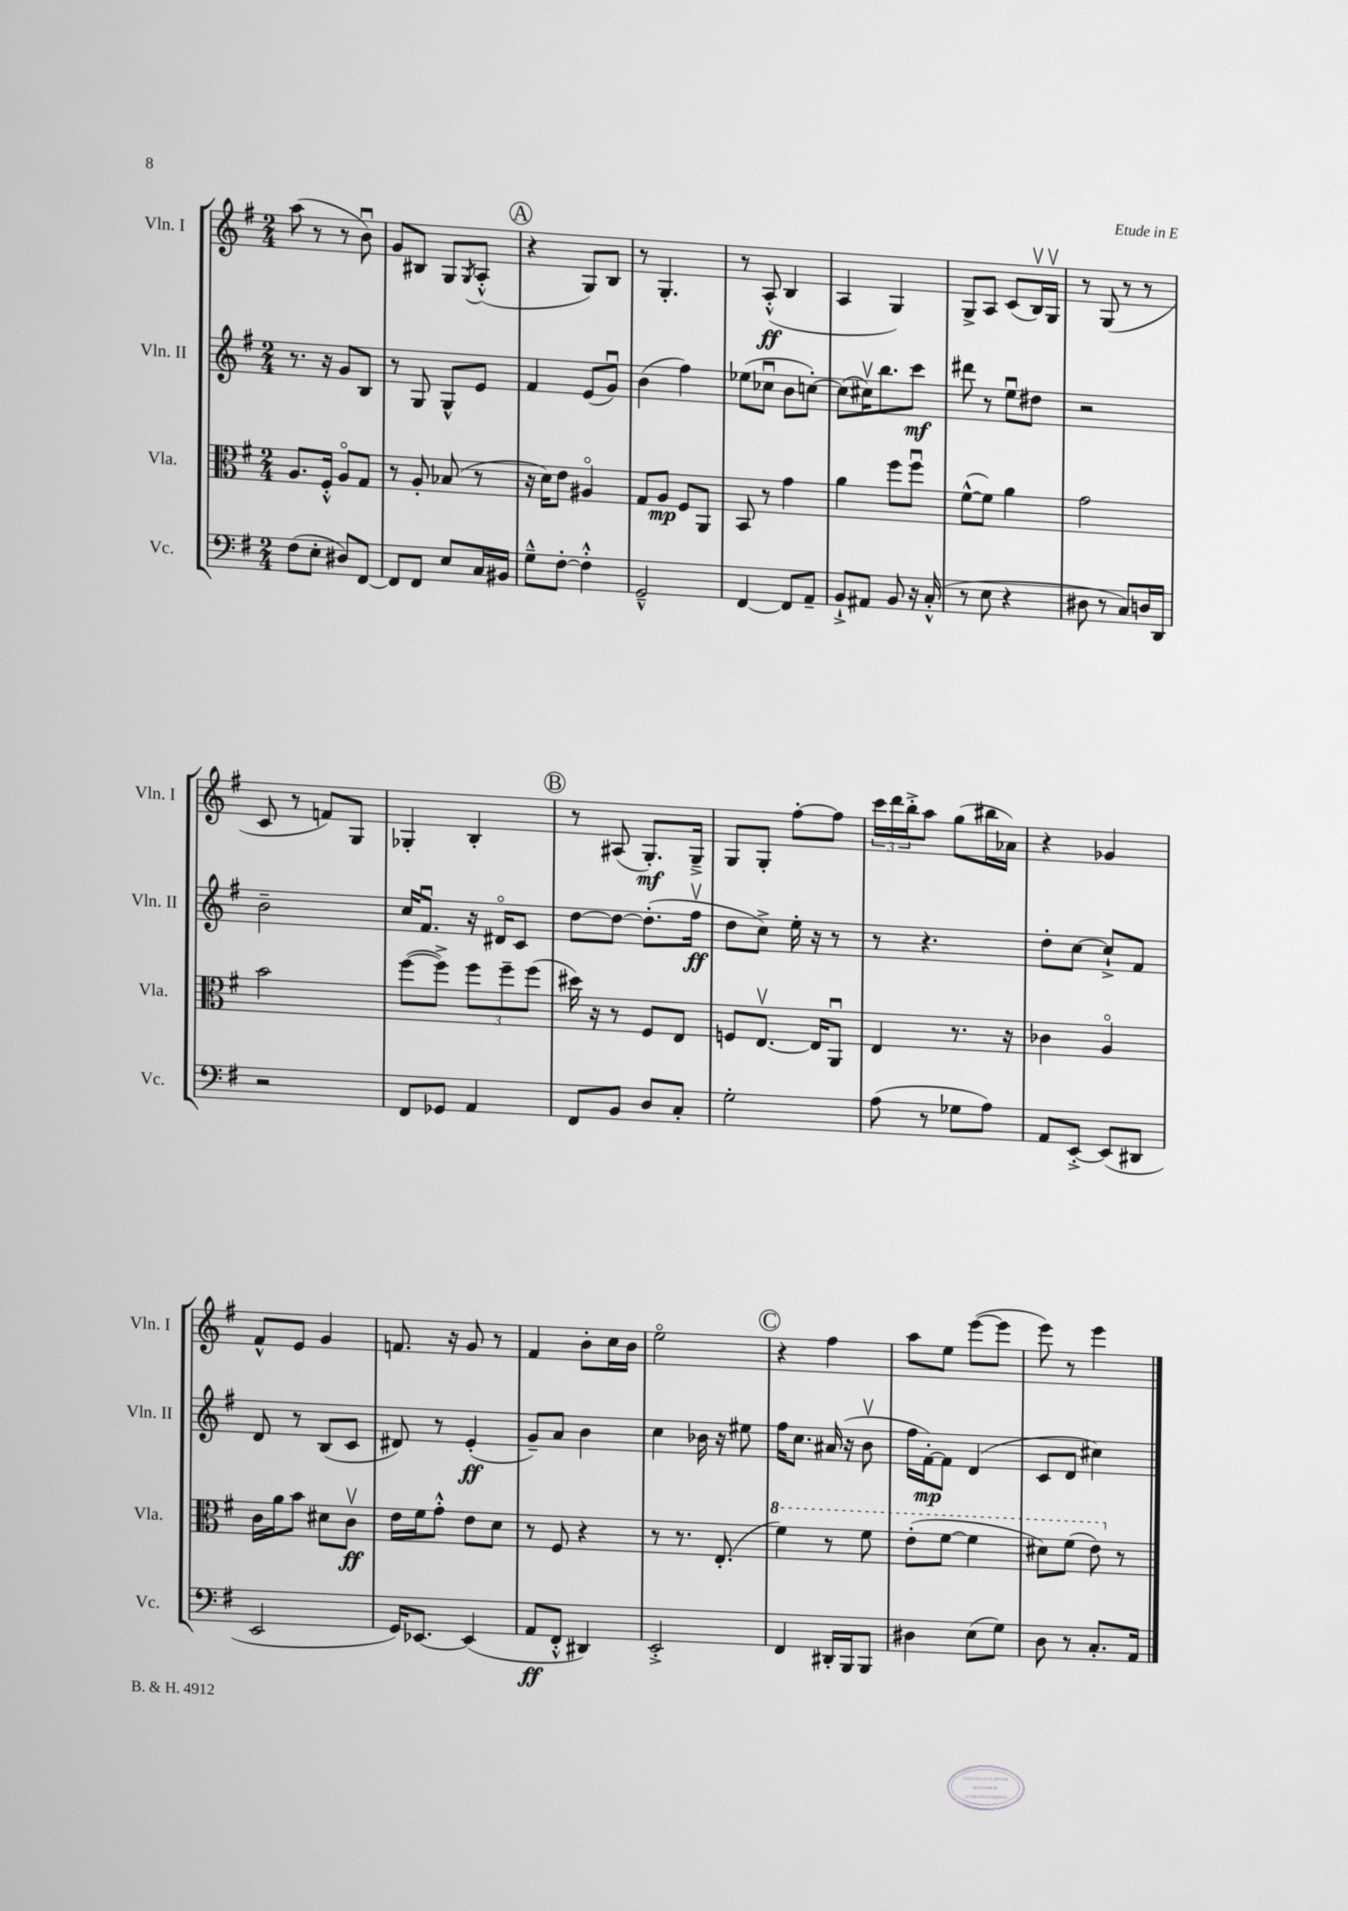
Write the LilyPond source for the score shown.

<<
\new StaffGroup <<
\new Staff = "s0" \with { instrumentName = "Vln. I" shortInstrumentName = "Vln. I" } {
    \clef treble \key g \major \numericTimeSignature \time 2/4
    a''8( r8 r8 b'8\downbow) |
    g'8 bis8 g8 \acciaccatura { g8 } a8-.-^( |
    \mark \markup { \circle "A" } r4 g8) b8 |
    r8 g4.-. |
    r8 a8-.-^\ff( b4 |
    a4 g4) |
    g8-> a8 c'8( b16\upbow) g16\upbow |
    r8 g8( r8 r8 |
    c'8 r8 f'8) g8 |
    ges4-. b4-. |
    \mark \markup { \circle "B" } r8 ais8( g8.-.\mf) g16---> |
    g8 g8-. fis''8~-. fis''8 |
    \tuplet 3/2 { c'''16 d'''16 b''16-.-> } a''8 g''8( bis''16 aes'16) |
    r4 ges'4 |
    fis'8-^ e'8 g'4 |
    f'8. r16 g'8 r8 |
    fis'4 b'8-. c''16 b'16 |
    e''2\flageolet |
    \mark \markup { \circle "C" } r4 fis''4 |
    a''8 e''8 e'''8~( e'''8 |
    e'''8) r8 e'''4 \bar "|." |
}
\new Staff = "s1" \with { instrumentName = "Vln. II" shortInstrumentName = "Vln. II" } {
    \clef treble \key g \major \numericTimeSignature \time 2/4
    r8. r16 g'8 b8 |
    r8 g8 g8-^ e'8 |
    \mark \markup { \circle "A" } fis'4 e'8( g'8\downbow) |
    b'4( fis''4) |
    ees''8( ces''8\downbow b'8 c''8~-.) |
    c''8( cis''16\upbow) b''8. c'''8\mf |
    dis'''8 r8 e''8\downbow dis''8 |
    r2 |
    b'2-- |
    c''16 fis'8.\downbow r16 dis'16\flageolet c'8 |
    \mark \markup { \circle "B" } d''8~ d''8~ d''8.-.( fis''16\upbow\ff |
    d''8 c''8->) e''16-. r16 r8 |
    r8 r4. |
    d''8-. c''8~ c''8-!-> fis'8 |
    d'8 r8 b8( c'8 |
    dis'8) r8 e'4-.\ff( |
    g'8--) a'8 b'4 |
    c''4 bes'16 r16 eis''8 |
    \mark \markup { \circle "C" } fis''16 c''8. ais'16( r16 b'8\upbow |
    fis''16 fis'16~-.\mp) fis'8 d'4( |
    c'8 d'8 cis''4) \bar "|." |
}
\new Staff = "s2" \with { instrumentName = "Vla." shortInstrumentName = "Vla." } {
    \clef alto \key g \major \numericTimeSignature \time 2/4
    a8. fis16-.-^ a8\flageolet g8 |
    r8 a8-. bes8( r8 |
    \mark \markup { \circle "A" } r16 d'16) e'8 ais4\flageolet |
    g8 a8\mp fis8 a,8 |
    b,8 r8 g'4 |
    a'4 fis''8 fis''8\downbow |
    fis'8~-^( fis'8) a'4 |
    g'2 |
    b'2 |
    fis''8~( fis''8->) \tuplet 3/2 { fis''8 fis''8-- fis''8( } |
    \mark \markup { \circle "B" } dis''16) r16 r8 fis8 e8 |
    f8 e8.~\upbow e16 a,8\downbow |
    e4 r8. r16 |
    ces'4 a4\flageolet |
    c'16 a'16 b'8 dis'8 c'8\upbow\ff |
    e'16 fis'16 g'8-.-^ e'8 d'8 |
    r8 fis8 r4 |
    r8 r8. e8.-.( |
    \mark \markup { \circle "C" } \ottava #1 fis''4) r8 fis''8 |
    e''8-.( fis''8~ fis''4 |
    dis''8) fis''8( e''8) \ottava #0 r8 \bar "|." |
}
\new Staff = "s3" \with { instrumentName = "Vc." shortInstrumentName = "Vc." } {
    \clef bass \key g \major \numericTimeSignature \time 2/4
    fis8( e8-. dis8) fis,8~ |
    fis,8 fis,8 e8 c16 bis,16 |
    \mark \markup { \circle "A" } g8---^ fis8~-. fis4-.-^ |
    g,2---^ |
    fis,4~ fis,8 a,8-- |
    b,8-!-> ais,8 b,8 r16 c16-.-^( |
    r8 e8 r4 |
    dis8 r8 c8) d16 d,16 |
    r2 |
    fis,8 ges,8 a,4 |
    \mark \markup { \circle "B" } fis,8 b,8 d8 c8-. |
    g2-. |
    a8( r8 ges8 a8) |
    a,8 e,8~-.-> e,8( dis,8 |
    e,2 |
    g,16) ees,8.~ ees,4( |
    a,8\ff fis,8-.-^ dis,4) |
    e,2-.-> |
    \mark \markup { \circle "C" } fis,4 dis,16-. b,,16 b,,8 |
    dis4 e8( g8) |
    d8 r8 c8.-. a,16 \bar "|." |
}
>>
>>
\layout { \context { \Score \remove "Bar_number_engraver" } }
